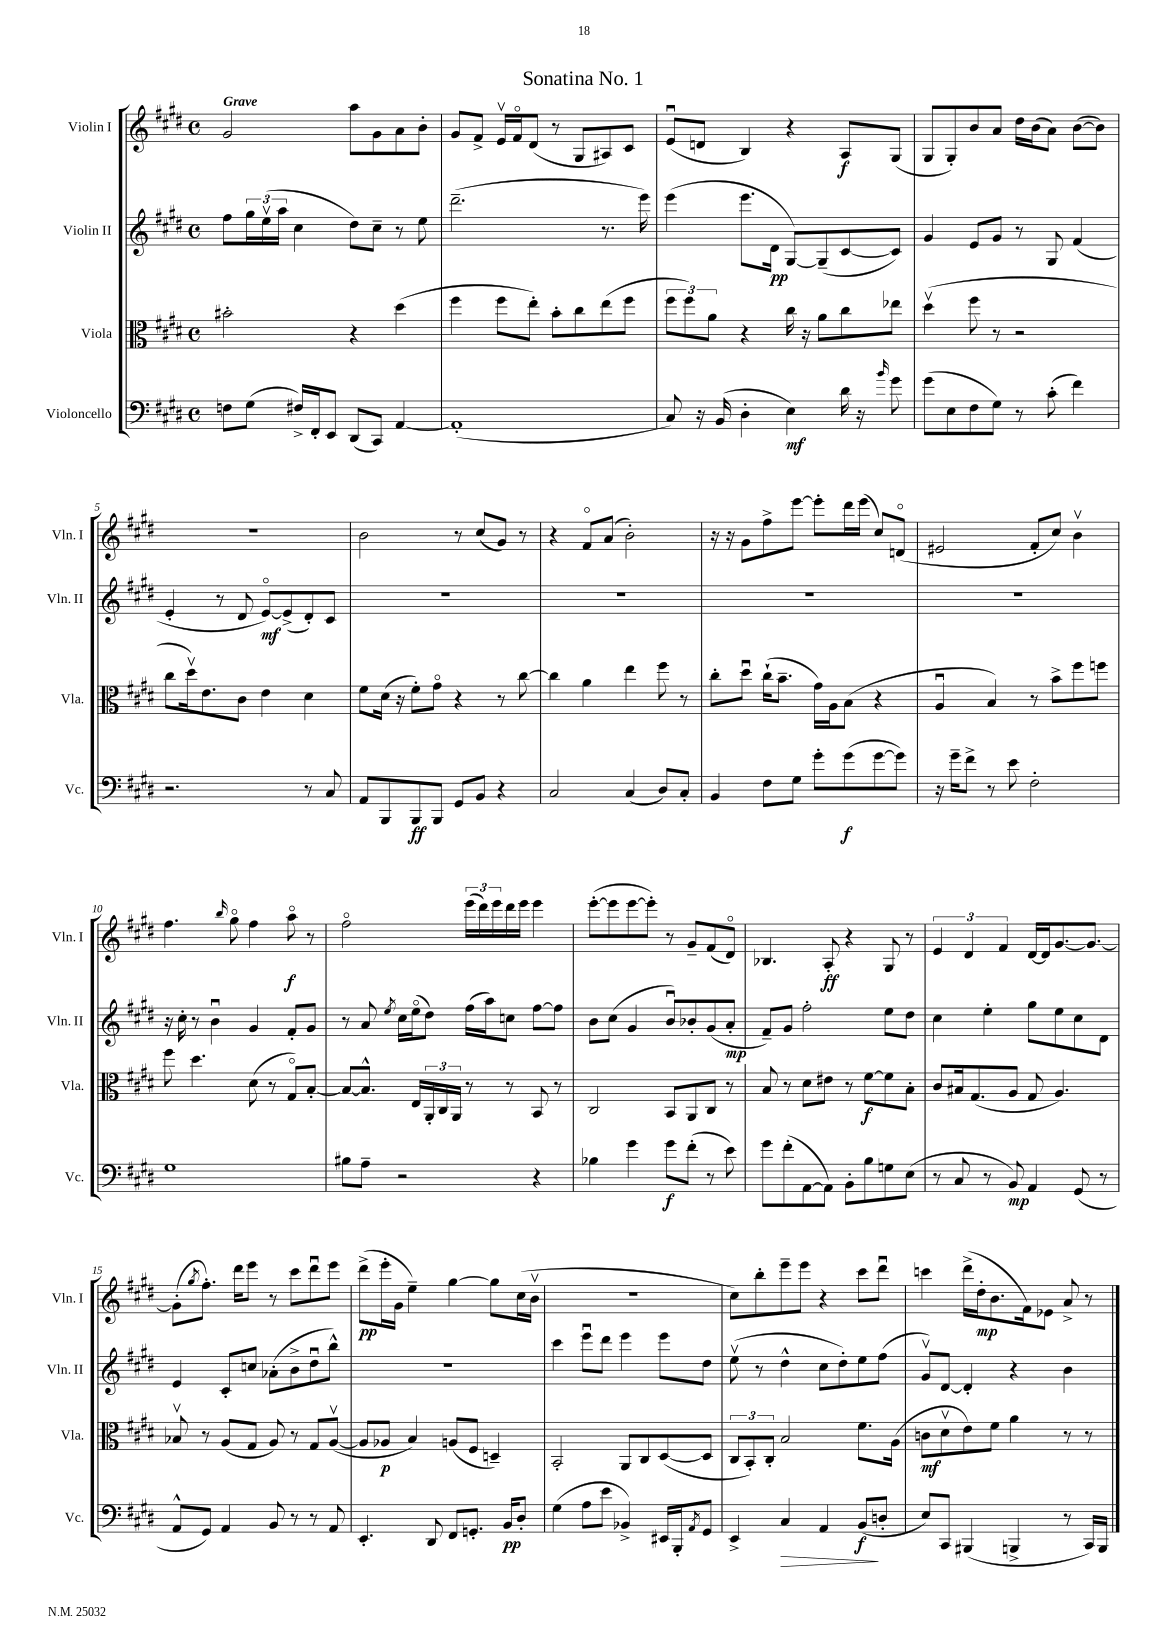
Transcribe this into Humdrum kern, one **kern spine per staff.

**kern	**kern	**kern	**kern
*staff4	*staff3	*staff2	*staff1
*clefF4	*clefC3	*clefG2	*clefG2
*k[f#c#g#d#]	*k[f#c#g#d#]	*k[f#c#g#d#]	*k[f#c#g#d#]
*M4/4	*M4/4	*M4/4	*M4/4
*met(c)	*met(c)	*met(c)	*met(c)
8F	2b#'	8ff#	2g#
(8G#	.	24gg#	.
.	.	(24eev	.
.	.	24aa	.
16F#^)	.	4cc#	.
16FF#'	.	.	.
8EE	.	.	.
(8DD#	4r	8dd#)	8aa
8CC#)	.	8cc#~	8g#
[4AA	(4dd#	8r	8a
.	.	8ee	8b'
=	=	=	=
(1AA']	4ff#	(2.ddd#~	8g#
.	.	.	8f#^
.	8ff#	.	16ev
.	.	.	16f#o
.	8ee')	.	(8d#
.	8b'	.	8r
.	8cc#	.	8G#
.	(8ee	8.r	8A#)
.	8ff#	.	8c#
.	.	16eee)	.
=	=	=	=
8C#)	12ff#	(4eee	(8eu
.	12ff#)	.	.
16r	.	.	8d
.	12a	.	.
(16BB	.	.	.
4D#'	4r	8.eee	4B)
.	.	16d#	.
4E)	16cc#	[8G#)	4r
.	16r	.	.
.	8a	(8G#~]	.
16d#	8cc#	[8c#	8A
16r	.	.	.
16qqb	.	.	.
8g#	8ee-	8c#])	(8G#
=	=	=	=
(8g#	(4dd#v	4g#	8G#
8E	.	.	8G#')
8F#	8ff#	8e	8b
8G#)	8r	8g#	8a
8r	2r	8r	16dd#
.	.	.	(16b
(8c#'	.	8G#	8a)
4f#)	.	(4f#	([8b
.	.	.	8b])
=	=	=	=
2.r	8cc#	4e'	1r
.	16dd#v)	.	.
.	8.e	.	.
.	.	8r	.
.	8c#	8d#	.
.	4e	[8eo)	.
.	.	(8e^]	.
8r	4d#	8d#')	.
8C#	.	8c#	.
=	=	=	=
8AA	8f#	1r	2b
8BBB	(16d#	.	.
.	16r	.	.
8BBB	8f#')	.	.
8BBB	8g#o	.	.
8GG#	4r	.	8r
8BB	.	.	(8cc#
4r	8r	.	8g#)
.	[8cc#	.	8r
=	=	=	=
2C#	4cc#]	1r	4r
.	4a	.	8f#o
.	.	.	(8a
(4C#	4ee	.	2b')
8D#)	8ff#	.	.
8C#'	8r	.	.
=	=	=	=
4BB	8cc#'	1r	16r
.	.	.	16r
.	8dd#u	.	8g#
8F#	(16cc#`	.	8ff#^
.	8.b~	.	.
8G#	.	.	[8eee
8g#'	16g#)	.	8eee']
.	16A	.	.
(8g#	(8B	.	16ddd#
.	.	.	(16eee
[8g#	4r	.	8cc#)
8g#])	.	.	(8do
=	=	=	=
16r	4Au	1r	2e#
16g#~	.	.	.
8f#^	.	.	.
8r	4B)	.	.
8e	.	.	.
2F#'	8r	.	8f#'
.	8b^	.	8cc#)
.	8ff#	.	4bv
.	8ff	.	.
=	=	=	=
1G#	8ff#	16r	4.ff#
.	.	16cc#'	.
.	4.dd#	8r	.
.	.	4bu	.
.	.	.	16qqbb
.	.	.	8gg#o
.	(8d#	4g#	4ff#
.	8r	.	.
.	8G#o)	8f#'	8aao
.	[8B'	8g#	8r
=	=	=	=
8B#	8B_	8r	2ff#o
8A~	8.B^^]	8a	.
.	.	8qee	.
2r	.	16cc#	.
.	16E	(16eeo	.
.	24AA'	8dd#)	.
.	24C#	.	.
.	24AA	.	.
.	8r	(16ff#	(24eee
.	.	.	24ddd#)
.	.	16aa)	.
.	.	.	24eee
.	8r	8cc	16ddd#
.	.	.	16eee
4r	8BB	[8ff#	4eee
.	8r	8ff#]	.
=	=	=	=
4B-	2C#	8b	([8eee'
.	.	(8cc#	8eee]
4g#	.	4g#	[8eee
.	.	.	8eee'])
8g#	8BB	8bu)	8r
(8f#'	8AA	8b-'	8g#~
8r	8C#	(8g#	(8f#
8e)	8r	8a'	8d#o)
=	=	=	=
8g#	8B	8f#~)	4.B-
(8f#'	8r	8g#	.
[8AA	8d#	2ff#'	.
8AA])	8e#	.	8A'
8BB'	8r	.	4r
8B	[8f#	.	.
8G	8f#]	8ee	8G#
(8E	8B'	8dd#	8r
=	=	=	=
8r	8c#	4cc#	6e
8C#	16B#	.	.
.	.	.	6d#
.	(8.G#	.	.
8r	.	4ee'	.
.	.	.	6f#
8BB)	8A	.	.
4AA	8G#	8gg#	[16d#
.	.	.	16d#]
.	4.A)	8ee	[8.g#
(8GG#	.	8cc#	.
.	.	.	8.g#_
8r	.	8d#	.
=	=	=	=
8AA^^	8B-v	4e	(8g#']
.	.	.	8qgg#
8GG#)	8r	.	8.ff#')
4AA	(8A	8c#'	.
.	.	.	16ddd#
.	8G#	8cc	8eee
8BB	8A)	(8a-'	8r
8r	8r	8b^	8ccc#
8r	8G#	8dd#u	8ddd#u
8AA	([8Av	8bb^^)	8eee
=	=	=	=
4.EE'	8A]	1r	(8ddd#^
.	8A-	.	16eee'
.	.	.	16g#
.	4B)	.	4ee~)
8DD#	.	.	.
8FF#	(8A	.	[4gg#
8.GG'	8F#	.	.
.	4D~)	.	8gg#]
16BB	.	.	.
8D#'	.	.	(16cc#
.	.	.	16bv
=	=	=	=
(4G#	2BB'	4ccc#	1r
8A	.	8eeeu	.
8e	.	8ddd#	.
4BB-^)	8AA	4eee	.
.	8C#	.	.
16EE#	([8D#	8eee	.
16BBB'	.	.	.
8qAA	.	.	.
8GG#	8D#]	8dd#	.
=	=	=	=
4EE^	12C#	(8eev	8cc#)
.	12BB')	.	.
.	.	8r	8bb'
.	12C#'	.	.
4C#	2B	4dd#^^	8eee~
.	.	.	8eee
4AA	.	8cc#	4r
.	.	8dd#')	.
(8BB	8.f#	8ee	8ccc#
8D'	.	(8ff#	8ddd#u
.	(16A	.	.
=	=	=	=
8E)	8c	8g#v)	4ccc
8CC#	8d#v	[8d#	.
(4BBB#	8e)	4d#']	(16ddd#^
.	.	.	16dd#'
.	8f#	.	8.b
4BBB^	4a	4r	.
.	.	.	16f#)
.	.	.	8e-
8r	8r	4b	8a^
16CC#)	8r	.	8r
16BBB	.	.	.
==	==	==	==
*-	*-	*-	*-
